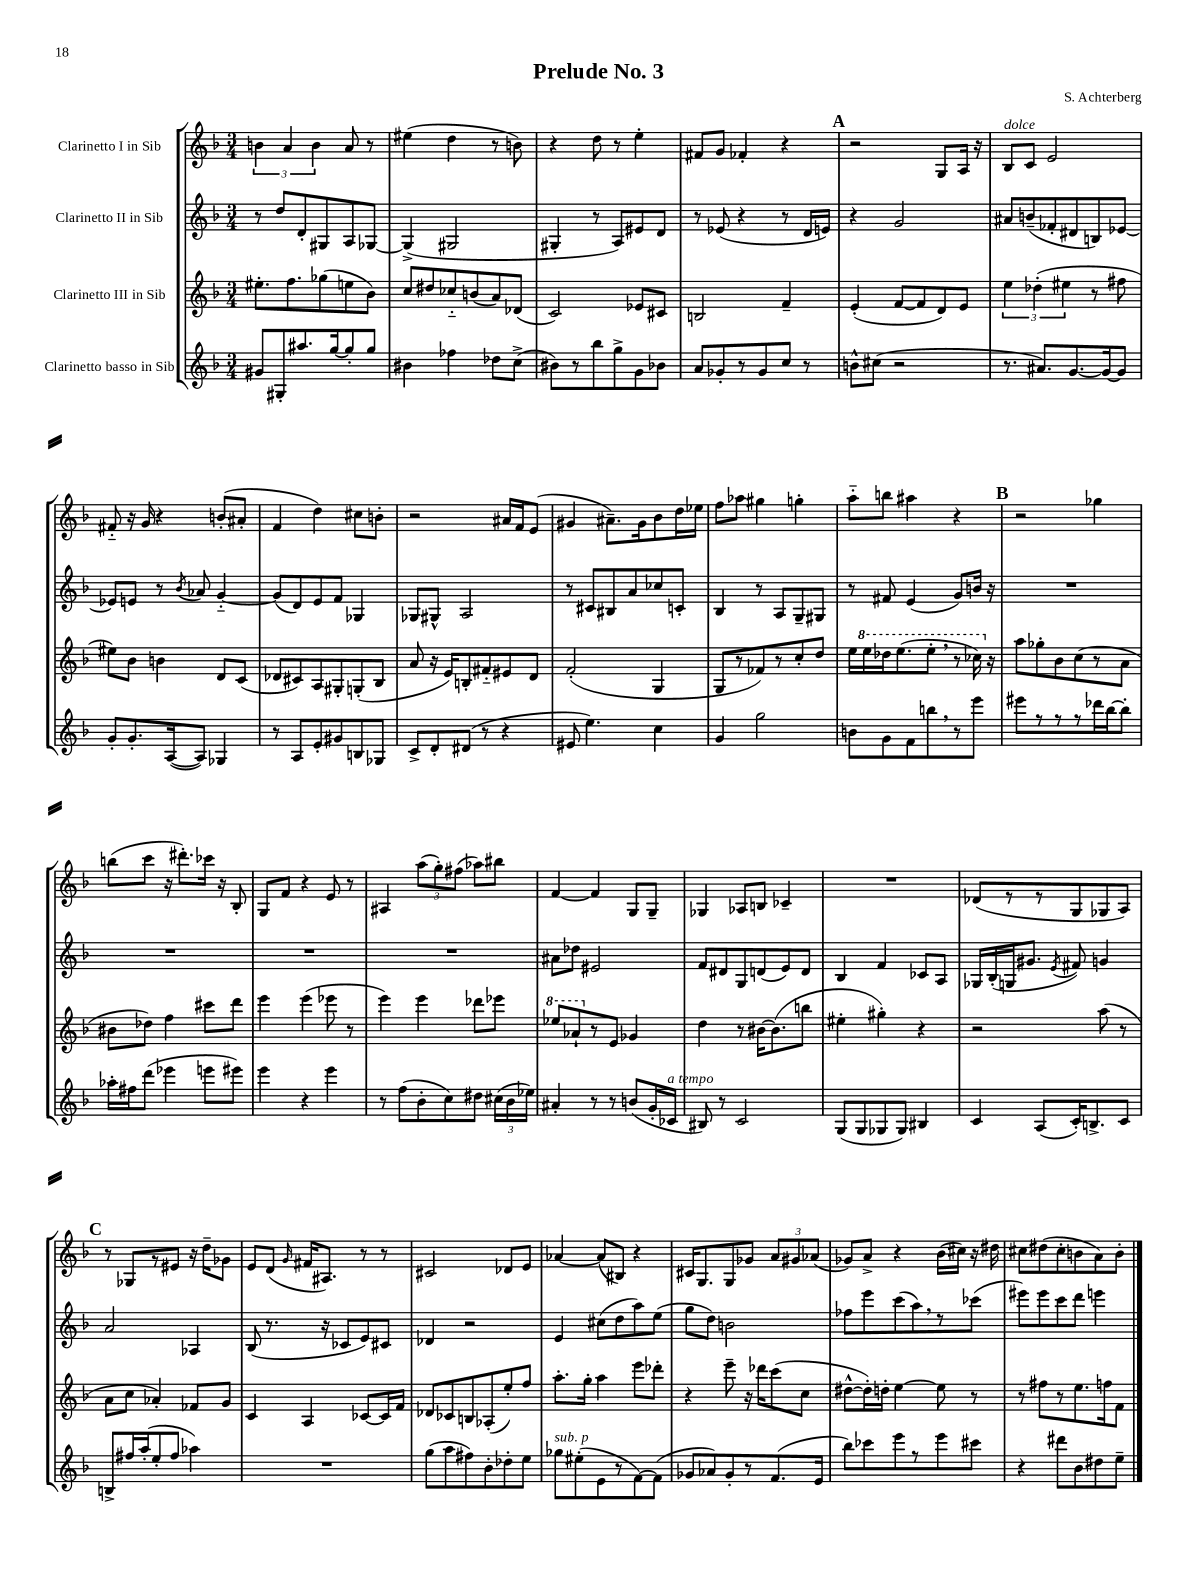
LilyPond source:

\header { title = "Prelude No. 3" composer = "S. Achterberg" }
<<
\new StaffGroup <<
\new Staff = "s0" \with { instrumentName = "Clarinetto I in Sib" } {
    \clef treble \key f \major \numericTimeSignature \time 3/4
    \autoBeamOff \tuplet 3/2 { b'4 a'4 b'4 } a'8 r8 |
    eis''4( d''4 r8 b'8) |
    r4 d''8 r8 e''4-. |
    fis'8[ g'8] fes'4-. r4 |
    \mark \markup { \bold "A" } r2 g8[ a16] r16 |
    bes8[^\markup { \italic "dolce" } c'8] e'2 |
    fis'8-_ r16 g'16 r4 b'8[-.( ais'8]-. |
    f'4 d''4) cis''8[ b'8]-. |
    r2 ais'16[ f'16 e'8]( |
    gis'4 ais'8.[--) gis'16 bes'8 d''16 ees''16] |
    f''8[ aes''8] gis''4 g''4-. |
    a''8[-_ b''8] ais''4 r4 |
    \mark \markup { \bold "B" } r2 ges''4 |
    b''8[( c'''8] r16 dis'''8.[-.) ces'''16] r16 bes8-. |
    g8[ f'8] r4 e'8 r8 |
    ais4 \tuplet 3/2 { a''8[( g''8-.) fis''8]( } aes''8[) bis''8] |
    f'4~ f'4 g8[ g8]-- |
    ges4 aes8[ b8] ces'4-- |
    R2. |
    des'8[( r8 r8 g8 ges8 a8]) |
    \mark \markup { \bold "C" } r8 ges8[ r8 eis'8] r16 d''16[-- ges'8] |
    e'8[ d'8]( \grace { g'16 } fis'16[ ais8.]) r8 r8 |
    cis'2 des'8[ e'8] |
    aes'4~ aes'8[( bis8]) r4 |
    cis'16[ g8. g8 ges'8] \tuplet 3/2 { a'8[ gis'8 aes'8]( } |
    ges'8[) a'8]-> r4 bes'16[( cis''16]) r16 dis''16 |
    cis''8[ dis''8( cis''8-. b'8 a'8) b'8]-. \bar "|." |
}
\new Staff = "s1" \with { instrumentName = "Clarinetto II in Sib" } {
    \clef treble \key f \major \numericTimeSignature \time 3/4
    \autoBeamOff r8 d''8[ d'8-. gis8 a8 ges8]~ |
    ges4->( gis2 |
    gis4-. r8 a8[) eis'8 d'8] |
    r8 ees'8( r4 r8 d'16[ e'16]) |
    \mark \markup { \bold "A" } r4 g'2 |
    ais'8[ b'8--( fes'8-. dis'8 b8) ees'8]~ |
    ees'8[ e'8] r8 \acciaccatura { bes'8 } aes'8 g'4~-_ |
    g'8[( d'8) e'8 f'8] ges4 |
    ges8[ gis8]-^ a2 |
    r8 cis'8[ bis8 a'8 ces''8 c'8]-. |
    bes4 r8 a8[ g8-- gis8] |
    r8 fis'8 e'4( g'8[) b'16] r16 |
    \mark \markup { \bold "B" } R2. |
    R2. |
    R2. |
    R2. |
    ais'8[ des''8] eis'2 |
    f'8[ dis'8 g8 d'8( e'8) d'8] |
    bes4 f'4 ces'8[ a8] |
    ges16[ bes16-.( g16 gis'8.] \acciaccatura { e'8 } fis'8) g'4 |
    \mark \markup { \bold "C" } a'2 aes4 |
    bes8( r8. r16 ces'8[ e'8) cis'8] |
    des'4 r2 |
    e'4 cis''8[( d''8 a''8) e''8]( |
    g''8[ d''8]) b'2 |
    fes''8[ e'''8 c'''8( a''8) \breathe r8 ces'''8]( |
    eis'''8[) eis'''8 c'''8 d'''8] e'''4 \bar "|." |
}
\new Staff = "s2" \with { instrumentName = "Clarinetto III in Sib" } {
    \clef treble \key f \major \numericTimeSignature \time 3/4
    \autoBeamOff eis''8.[-. f''8. ges''8( e''8 bes'8]) |
    c''8[ dis''8 ces''8-_ b'8( a'8) des'8]( |
    c'2) ees'8[ cis'8] |
    b2 f'4-- |
    \mark \markup { \bold "A" } e'4-.( f'8[~ f'8 d'8) e'8] |
    \tuplet 3/2 { e''4 des''4-.( eis''4 } r8 fis''8 |
    eis''8[) bes'8] b'4 d'8[ c'8]( |
    des'8[ cis'8) a8 gis8-. g8-.( bes8] |
    a'8 r16 e'16[) b8-. fis'8-_ eis'8 d'8] |
    f'2-.( g4 |
    g8[ r8 fes'8) r8 c''8-. d''8] |
    e''16[ \ottava #1 e'''16 des'''16 e'''8.( e'''8]-. \breathe r8 ces'''16) \ottava #0 r16 |
    \mark \markup { \bold "B" } a''8[ ges''8-. bes'8 c''8( r8 a'8] |
    bis'8[ des''8]) f''4 cis'''8[ d'''8] |
    e'''4 e'''4( ees'''8 r8 |
    e'''4) e'''4 des'''8[ ees'''8] |
    \ottava #1 ees'''8[ aes''8-! \ottava #0 r8 e'8] ges'4 |
    d''4 r8 bis'16[~ bis'8.( b''8] |
    eis''4-. gis''4-.) r4 |
    r2 a''8( r8 |
    \mark \markup { \bold "C" } a'8[ c''8] aes'4-.) fes'8[ g'8] |
    c'4 a4 ces'8[~ ces'16 f'16] |
    des'8[ ces'8 b8 aes8-.( e''8-.) f''8] |
    a''8.[-. g''16]-. a''4 e'''8[ des'''8]-. |
    r4 e'''8-- r16 des'''16[ c'''8( c''8] |
    dis''8[~-^ dis''16-.) d''16]-. e''4~ e''8 r8 |
    r8 fis''8[ r8 e''8. f''16 f'8] \bar "|." |
}
\new Staff = "s3" \with { instrumentName = "Clarinetto basso in Sib" } {
    \clef treble \key f \major \numericTimeSignature \time 3/4
    \autoBeamOff gis'8[ gis8-. ais''8. g''16~ g''8-. g''8] |
    bis'4 fes''4 des''8[ c''8]->( |
    bis'8[) r8 bes''8 g''8-> g'8 bes'8] |
    a'8[ ges'8-. r8 ges'8 c''8] r8 |
    \mark \markup { \bold "A" } b'8[-^ cis''8]( r2 |
    r8. ais'8.[) g'8.~ g'16~ g'8] |
    g'8[-. g'8.-. a16~( a8]) ges4 |
    r8 a8[ e'8-. gis'8 b8 ges8] |
    c'8[-> d'8-. dis'8]( r8 r4 |
    eis'8 e''4.) c''4 |
    g'4 g''2 |
    b'8[ g'8 f'8 b''8 \breathe r8 e'''8] |
    \mark \markup { \bold "B" } eis'''8[ r8 r8 r8 des'''16 bes''16~ bes''8]-. |
    aes''16[-. fis''16 d'''8]( ees'''4 e'''8[ eis'''8]) |
    e'''4 r4 e'''4 |
    r8 f''8[( bes'8-. c''8) dis''8] \tuplet 3/2 { cis''16[( bes'16 ees''16]) } |
    ais'4-. r8 r8 b'8[( g'16-. ces'16]^\markup { \italic "a tempo" } |
    bis8) r8 c'2 |
    g8[( g8 ges8 ges8]) bis4 |
    c'4 a8[( c'16-.) b8.-> c'8] |
    \mark \markup { \bold "C" } b8[-> fis''16 a''16-.( e''8-. fis''8] aes''4) |
    R2. |
    g''8[( a''8 fis''8) bes'8-. des''8-. e''8] |
    ges''8[^\markup { \italic "sub. p" } eis''8-.( e'8 r8 f'8~) f'8]( |
    ges'8[ aes'8) ges'8-. r8 f'8.( e'16] |
    bes''8[) ces'''8 e'''8 r8 e'''8 cis'''8] |
    r4 dis'''8[ bes'8 dis''8 e''8]-- \bar "|." |
}
>>
>>
\layout { \context { \Score \remove "Bar_number_engraver" } }
